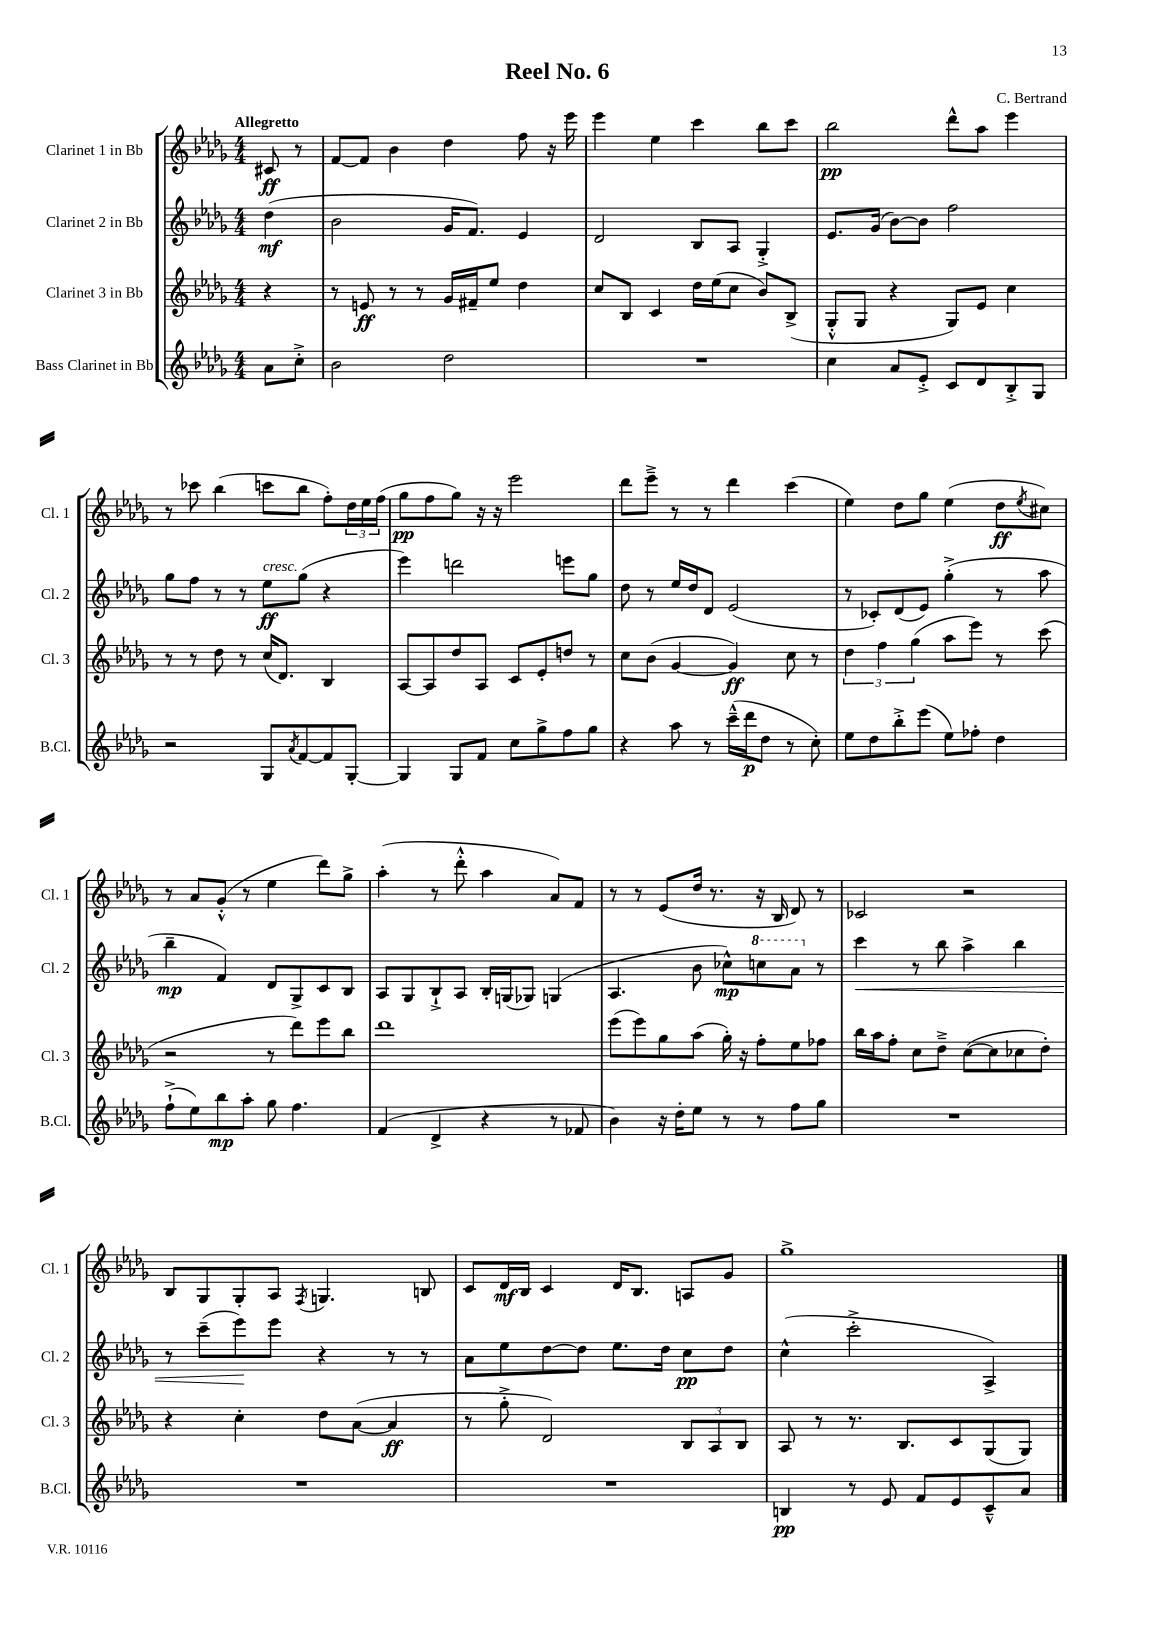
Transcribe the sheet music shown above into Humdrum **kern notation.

**kern	**dynam	**kern	**dynam	**kern	**dynam	**kern	**dynam
*part4	*part4	*part3	*part3	*part2	*part2	*part1	*part1
*staff4	*staff4	*staff3	*staff3	*staff2	*staff2	*staff1	*staff1
*I"Bass Clarinet in Bb	*	*I"Clarinet 3 in Bb	*	*I"Clarinet 2 in Bb	*	*I"Clarinet 1 in Bb	*
*I'B.Cl.	*	*I'Cl. 3	*	*I'Cl. 2	*	*I'Cl. 1	*
*clefG2	*	*clefG2	*	*clefG2	*	*clefG2	*
*k[b-e-a-d-g-]	*	*k[b-e-a-d-g-]	*	*k[b-e-a-d-g-]	*	*k[b-e-a-d-g-]	*
*M4/4	*	*M4/4	*	*M4/4	*	*M4/4	*
=	=	=	=	=	=	=	=
!	!	!	!	!	!	!LO:TX:a:B:t=Allegretto	!
8a-\L	.	4r	.	(4dd-\	mf	8c#X/	ff
8cc'^\J	.	.	.	.	.	8r	.
=1	=1	=1	=1	=1	=1	=1	=1
2b-\	.	8r	.	2b-\	.	[8f/L	.
.	.	8en/	ff	.	.	8f/J]	.
.	.	8r	.	.	.	4b-\	.
.	.	8r	.	.	.	.	.
2dd-\	.	16g-/LL	.	16g-/KL	.	4dd-\	.
.	.	16f#X~/J	.	8.f/J)	.	.	.
.	.	8ee-/J	.	.	.	.	.
.	.	4dd-\	.	4e-/	.	8ff\	.
.	.	.	.	.	.	16r	.
.	.	.	.	.	.	16eee-\	.
=2	=2	=2	=2	=2	=2	=2	=2
1r	.	8cc/L	.	2d-/	.	4eee-\	.
.	.	8B-/J	.	.	.	.	.
.	.	4c/	.	.	.	4ee-\	.
.	.	16dd-\LL	.	8B-/L	.	4ccc\	.
.	.	(16ee-\J	.	.	.	.	.
.	.	8cc\J	.	8A-/J	.	.	.
.	.	8b-/L)	.	4G-'^/	.	8bb-\L	.
.	.	(8B-^/J	.	.	.	8ccc\J	.
=3	=3	=3	=3	=3	=3	=3	=3
4cc\	.	8G-'^^/L	.	8.e-/L	.	2bb-\	pp
.	.	8G-/J	.	.	.	.	.
.	.	.	.	(16g-/Jk	.	.	.
8a-/L	.	4r	.	[8b-\L)	.	.	.
8e-'^/J	.	.	.	8b-\J]	.	.	.
8c/L	.	8G-/L)	.	2ff\	.	8ddd-^^\L	.
8d-/	.	8e-/J	.	.	.	8aa-\J	.
8B-'^/	.	4cc\	.	.	.	4eee-\	.
8G-/J	.	.	.	.	.	.	.
!!LO:LB:g=z
=4	=4	=4	=4	=4	=4	=4	=4
2r	.	8r	.	8gg-\L	.	8r	.
.	.	8r	.	8ff\J	.	8ccc-X\	.
.	.	8dd-\	.	8r	.	(4bb-\	.
.	.	8r	.	8r	.	.	.
!	!	!	!	!LO:TX:a:i:t=cresc.	!	!	!
8G-/L	.	(16cc/KL	.	8ee-\L	ff	8cccn\L	.
.	.	8.d-/J)	.	.	.	.	.
8qa-/	.	.	.	.	.	.	.
[8f/	.	.	.	(8gg-\J	.	8bb-\J	.
8f/]	.	4B-/	.	4r	.	8ff'\L)	.
[8G-'/J	.	.	.	.	.	24dd-\L	.
.	.	.	.	.	.	24ee-\	.
.	.	.	.	.	.	(24ff\JJ	.
=5	=5	=5	=5	=5	=5	=5	=5
4G-/]	.	[8A-/L	.	4eee-\)	.	8gg-\L	pp
.	.	8A-/]	.	.	.	8ff\	.
8G-/L	.	8dd-/	.	2dddn\	.	8gg-\J)	.
8f/J	.	8A-/J	.	.	.	16r	.
.	.	.	.	.	.	16r	.
8cc\L	.	8c/L	.	.	.	2eee-\	.
8gg-^\	.	8e-'/	.	.	.	.	.
8ff\	.	8ddn/J	.	8eeen\L	.	.	.
8gg-\J	.	8r	.	8gg-\J	.	.	.
=6	=6	=6	=6	=6	=6	=6	=6
4r	.	8cc\L	.	8dd-\	.	8ddd-\L	.
.	.	(8b-\J	.	8r	.	8eee-~^\J	.
8aa-\	.	[4g-/	.	16ee-/LL	.	8r	.
.	.	.	.	16dd-/J	.	.	.
8r	.	.	.	8d-/J	.	8r	.
(16ccc~^^\LL	.	4g-/])	ff	(2e-/	.	4ddd-\	.
16ddd-\J	p	.	.	.	.	.	.
8dd-\J	.	.	.	.	.	.	.
8r	.	8cc\	.	.	.	(4ccc\	.
8cc'\)	.	8r	.	.	.	.	.
=7	=7	=7	=7	=7	=7	=7	=7
8ee-\L	.	6dd-\	.	8r	.	4ee-\)	.
8dd-\	.	.	.	8c-X'/L)	.	.	.
.	.	6ff\	.	.	.	.	.
8bb-'^\	.	.	.	(8d-/	.	8dd-\L	.
.	.	(6gg-\	.	.	.	.	.
(8eee-\J	.	.	.	8e-/J)	.	8gg-\J	.
8ee-\L)	.	8aa-\L	.	(4gg-'^\	.	(4ee-\	.
8ff-X'\J	.	8eee-\J)	.	.	.	.	.
4dd-\	.	8r	.	8r	.	8dd-\L	ff
.	.	.	.	.	.	8qee-/	.
.	.	(8ccc\	.	8aa-\	.	8cc#X\J)	.
!!LO:LB:g=z
=8	=8	=8	=8	=8	=8	=8	=8
(8ff`^\L	.	2r	.	4bb-~\	mp	8r	.
8ee-\)	.	.	.	.	.	8a-/L	.
8bb-\	mp	.	.	4f/)	.	(8g-'^^/J	.
8aa-'\J	.	.	.	.	.	8r	.
8gg-\	.	8r	.	8d-/L	.	4ee-\	.
4.ff\	.	8ddd-\L)	.	8G-^/	.	.	.
.	.	8eee-\	.	8c/	.	8ddd-\L)	.
.	.	8bb-\J	.	8B-/J	.	8gg-^\J	.
=9	=9	=9	=9	=9	=9	=9	=9
(4f/	.	1ddd-	.	8A-/L	.	(4aa-'\	.
.	.	.	.	8G-/	.	.	.
4d-^/	.	.	.	8B-`^/	.	8r	.
.	.	.	.	8A-/J	.	8ddd-'^^\	.
4r	.	.	.	16B-'/LL	.	4aa-\	.
.	.	.	.	(16Gn/J	.	.	.
.	.	.	.	8G-X/J)	.	.	.
8r	.	.	.	(4Gn/	.	8a-/L)	.
8f-X/	.	.	.	.	.	8f/J	.
=10	=10	=10	=10	=10	=10	=10	=10
4b-\)	.	(8eee-\L	.	4.A-/	.	8r	.
.	.	8eee-\)	.	.	.	8r	.
16r	.	8gg-\	.	.	.	(8e-/L	.
16dd-'\KL	.	.	.	.	.	.	.
8ee-\J	.	(8aa-\J	.	8b-\	.	16dd-/Jk	.
.	.	.	.	.	.	8.r	.
8r	.	16gg-'\)	.	8cc-X^^\L)	mp	.	.
.	.	16r	.	.	.	.	.
*	*	*	*	*8va	*	*	*
8r	.	8ff'\L	.	8cccn\	.	16r	.
.	.	.	.	.	.	16B-/	.
8ff\L	.	8ee-\	.	8aa-\J	.	8d-/)	.
*	*	*	*	*X8va	*	*	*
8gg-\J	.	8ff-X\J	.	8r	.	8r	.
=11	=11	=11	=11	=11	=11	=11	=11
!	!	!	!	!	!LO:HP:b	!	!
1r	.	16bb-\LL	.	4ccc\	<	2c-X/	.
.	.	16aa-\J	.	.	.	.	.
.	.	8ff'\J	.	.	.	.	.
.	.	8cc\L	.	8r	.	.	.
.	.	8dd-~^\J	.	8bb-\	.	.	.
.	.	([8cc\L	.	4aa-^\	.	2r	.
.	.	8cc\]	.	.	.	.	.
.	.	8cc-X\	.	4bb-\	.	.	.
.	.	8dd-'\J)	.	.	.	.	.
!!LO:LB:g=z
=12	=12	=12	=12	=12	=12	=12	=12
1r	.	4r	.	8r	.	8B-/L	.
.	.	.	.	(8ccc~\L	.	8G-/	.
.	.	4cc'\	.	8eee-\)	.	8G-'/	.
.	.	.	.	8eee-\J	[	8A-/J	.
.	.	.	.	.	.	8qF/	.
.	.	8dd-\L	.	4r	.	4.Gn/	.
.	.	([8a-\J	.	.	.	.	.
.	.	4a-/]	ff	8r	.	.	.
.	.	.	.	8r	.	8Bn/	.
=13	=13	=13	=13	=13	=13	=13	=13
1r	.	8r	.	8a-\L	.	8c/L	.
.	.	8gg-'^\	.	8ee-\	.	16d-/L	mf
.	.	.	.	.	.	16B-/JJ	.
.	.	2d-/)	.	[8dd-\	.	4c/	.
.	.	.	.	8dd-\J]	.	.	.
.	.	.	.	8.ee-\L	.	16d-/KL	.
.	.	.	.	.	.	8.B-/J	.
.	.	.	.	16dd-\Jk	.	.	.
.	.	12B-/L	.	8cc\L	pp	8An/L	.
.	.	12A-/	.	.	.	.	.
.	.	.	.	8dd-\J	.	8g-/J	.
.	.	12B-/J	.	.	.	.	.
=14	=14	=14	=14	=14	=14	=14	=14
4Bn/	pp	8A-/	.	(4cc^^\	.	1gg-^	.
.	.	8r	.	.	.	.	.
8r	.	8.r	.	2ccc'^\	.	.	.
8e-/	.	.	.	.	.	.	.
.	.	8.B-/L	.	.	.	.	.
8f/L	.	.	.	.	.	.	.
8e-/	.	8c/	.	.	.	.	.
8c~^^/	.	(8G-/	.	4A-^/)	.	.	.
8a-/J	.	8G-/J)	.	.	.	.	.
==	==	==	==	==	==	==	==
*-	*-	*-	*-	*-	*-	*-	*-
